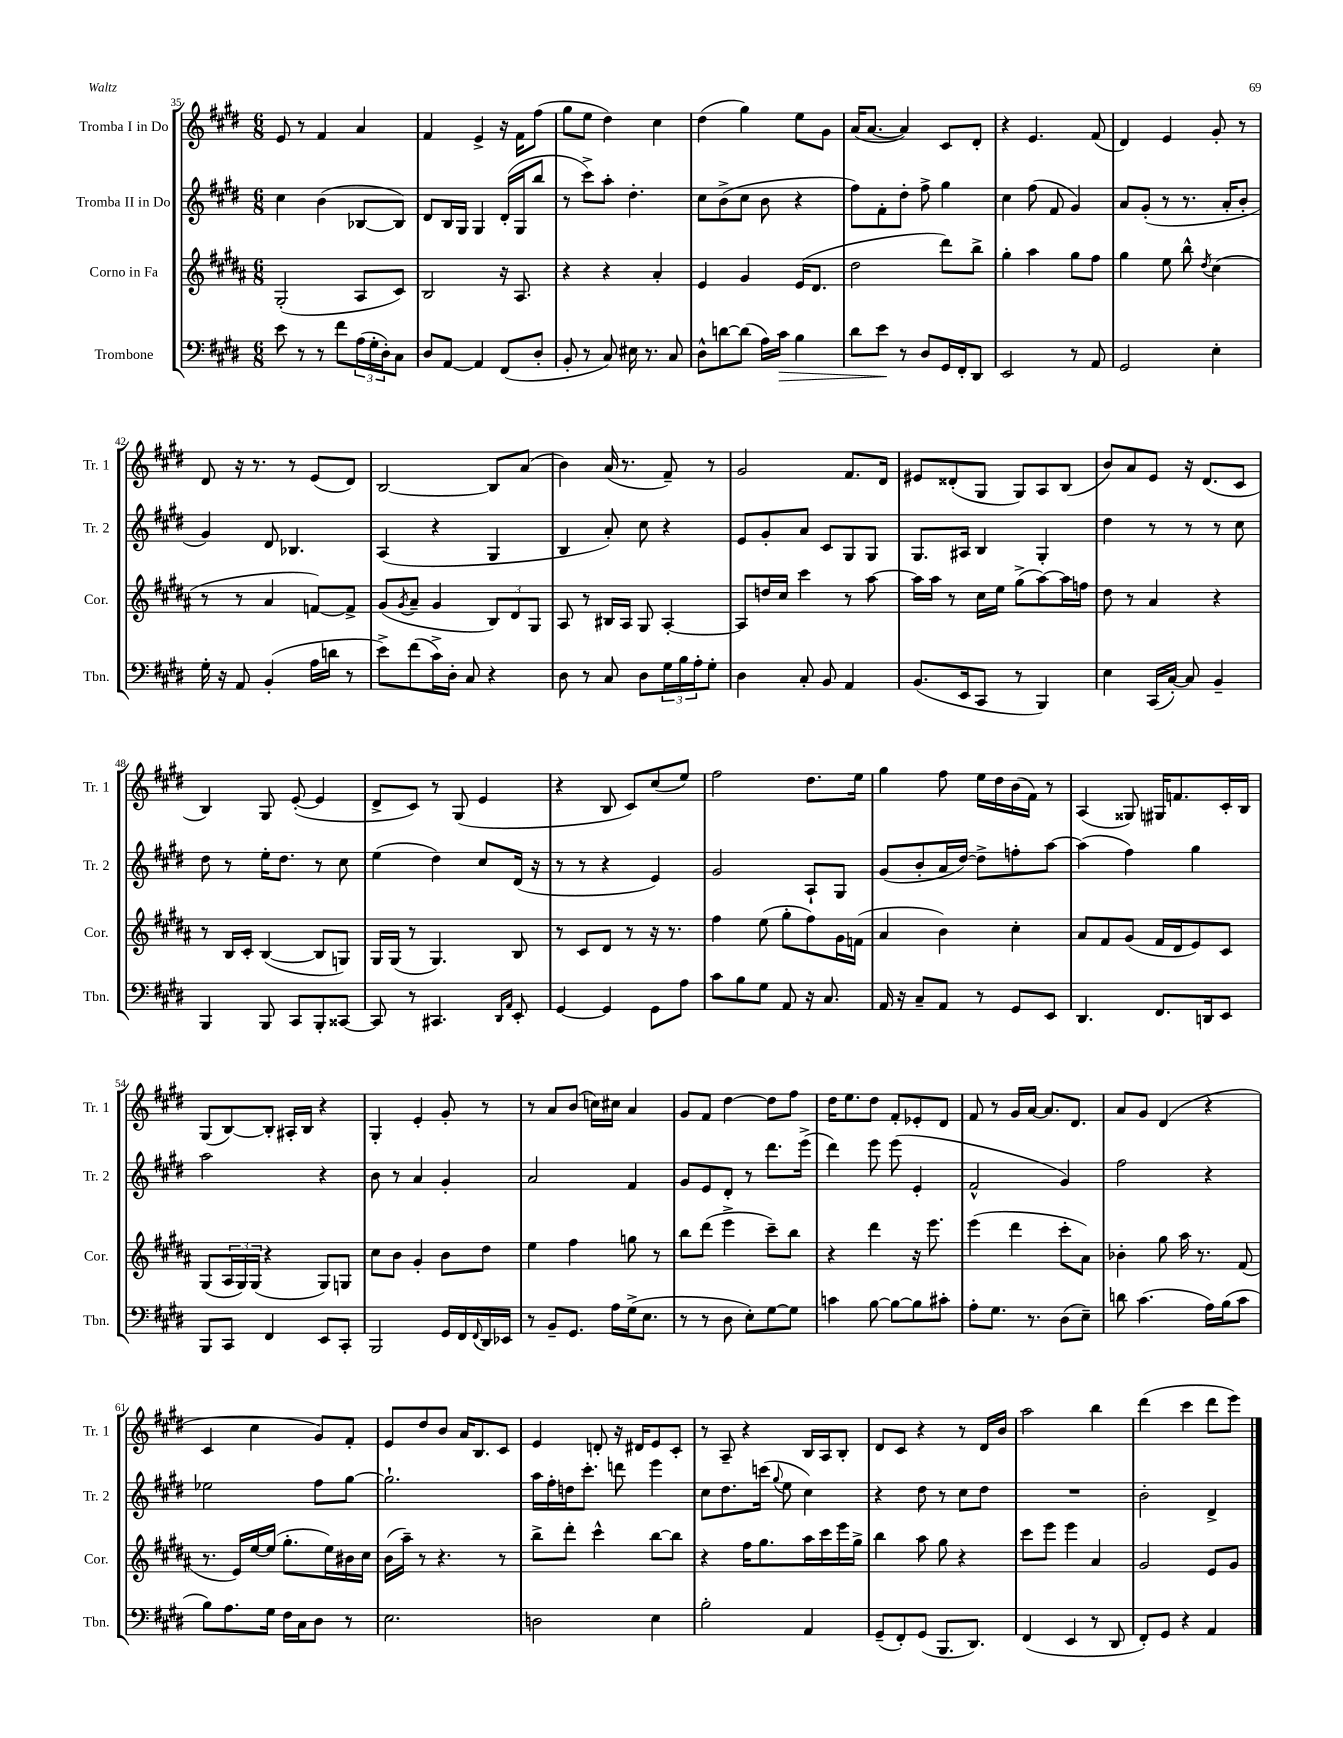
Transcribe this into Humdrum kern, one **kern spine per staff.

**kern	**dynam	**kern	**kern	**kern
*part4	*part4	*part3	*part2	*part1
*staff4	*staff4	*staff3	*staff2	*staff1
*I"Trombone	*	*I"Corno in Fa	*I"Tromba II in Do	*I"Tromba I in Do
*I'Tbn.	*	*I'Cor.	*I'Tr. 2	*I'Tr. 1
*clefF4	*	*clefG2	*clefG2	*clefG2
*k[f#c#g#d#]	*	*k[f#c#g#d#a#]	*k[f#c#g#d#]	*k[f#c#g#d#]
*M6/8	*	*M6/8	*M6/8	*M6/8
=35	=35	=35	=35	=35
8e\	.	(2G#'/	4cc#\	8e/
8r	.	.	.	8r
8r	.	.	(4b\	4f#/
8f#\L	.	.	.	.
(24A\L	.	8A#/L	[8B-X/L	4a/
24G#'\	.	.	.	.
24D#'\J)	.	.	.	.
8C#\J	.	8c#/J)	8B-/J])	.
=36	=36	=36	=36	=36
8D#/L	.	2B/	8d#/L	4f#/
[8AA/J	.	.	16B/L	.
.	.	.	16G#/JJ	.
4AA/]	.	.	4G#/	4e^/
(8FF#/L	.	16r	(16d#'/LL	16r
.	.	8.A#/	16G#/J	16f#\KL
8D#'/J	.	.	8bb/J	(8ff#\J
=37	=37	=37	=37	=37
8BB'/	.	4r	8r	8gg#\L
8r	.	.	8ccc#^\L)	8ee\J
8C#/)	.	4r	8aa'\J	4dd#\)
16E#X\	.	.	4.dd#'\	.
8.r	.	.	.	.
.	.	4a#'/	.	4cc#\
8C#/	.	.	.	.
=38	=38	=38	=38	=38
8D#^^\L	.	4e/	8cc#\L	(4dd#\
[8dn\	.	.	(8b^\	.
(8d\J]	.	4g#/	8cc#\J	4gg#\)
16A\LL)	.	.	8b\	.
!	!LO:HP:b	!	!	!
16c#\JJ	>	.	.	.
4B\	.	(16e/KL	4r	8ee\L
.	.	8.d#/J	.	.
.	.	.	.	8g#\J
=39	=39	=39	=39	=39
8d#\L	.	2dd#\	8ff#\L)	(16a/KL
.	.	.	.	[8.a/J
8e\J	.	.	8f#'\	.
8r	]	.	8dd#'\J	4a/])
8D#/L	.	.	8ff#^\	.
16GG#/L	.	8ddd#\L)	4gg#\	8c#/L
16FF#'/J	.	.	.	.
8DD#/J	.	8bb^\J	.	8d#'/J
=40	=40	=40	=40	=40
2EE/	.	4gg#'\	4cc#\	4r
.	.	4aa#\	(8ff#\	4.e/
.	.	.	8f#/	.
8r	.	8gg#\L	4g#/)	.
8AA/	.	8ff#\J	.	(8f#/
=41	=41	=41	=41	=41
2GG#/	.	4gg#\	8a/L	4d#/)
.	.	.	(8g#'/J	.
.	.	8ee\	8r	4e/
.	.	8bb^^\	8.r	.
.	.	8qdd#/	.	.
4E'\	.	(4cc#\	.	8g#'/
.	.	.	16a'/KL	.
.	.	.	8b'/J	8r
!!LO:LB:g=z
=42	=42	=42	=42	=42
16G#'\	.	8r	4g#/)	8d#/
16r	.	.	.	.
8AA/	.	8r	.	16r
.	.	.	.	8.r
(4BB'/	.	4a#/	8d#/	.
.	.	.	4.B-X/	8r
16A\LL	.	[8fn/L)	.	(8e/L
16dn\JJ	.	.	.	.
8r	.	8f^/J]	.	8d#/J)
=43	=43	=43	=43	=43
8e^\L)	.	(8g#/L	(4A/	[2B/
.	.	8qg#/	.	.
(8f#\	.	8a#~/J	.	.
16c#^\L)	.	4g#/	4r	.
16D#'\JJ	.	.	.	.
8C#/	.	.	.	.
4r	.	12B/L)	4G#/	8B/L]
.	.	12d#/	.	.
.	.	.	.	(8a/J
.	.	12G#/J	.	.
=44	=44	=44	=44	=44
8D#\	.	8A#/	4B/	4b\)
8r	.	8r	.	.
8C#/	.	16B#X/LL	8a'/)	(16a/
.	.	16A#/JJ	.	8.r
8D#\L	.	8G#/	8cc#\	.
24G#\L	.	[4A#'/	4r	8f#~/)
24B\	.	.	.	.
24A'\J	.	.	.	.
8G#'\J	.	.	.	8r
=45	=45	=45	=45	=45
4D#\	.	8A#/L]	8e/L	2g#/
.	.	16ddn/L	8g#'/	.
.	.	16cc#/JJ	.	.
8C#'/	.	4ccc#\	8a/J	.
8BB/	.	.	8c#/L	.
4AA/	.	8r	8G#/	8.f#/L
.	.	[8aa#\	8G#/J	.
.	.	.	.	16d#/Jk
=46	=46	=46	=46	=46
(8.BB/L	.	16aa#\LL]	8.G#/L	8e#X/L
.	.	16aa#\JJ	.	.
.	.	8r	.	(8d##X'/
16EE/k	.	.	16A#X/Jk	.
8CC#/J	.	16cc#\LL	4B/	8G#/J
.	.	16ee\JJ	.	.
8r	.	(8gg#^\L	.	8G#/L)
4BBB/)	.	[8aa#\)	4G#'/	8A/
.	.	16aa#\L]	.	(8B/J
.	.	16ffn\JJ	.	.
=47	=47	=47	=47	=47
4E\	.	8dd#\	4dd#\	8b/L)
.	.	8r	.	8a/
(16CC#/LL	.	4a#/	8r	8e/J
[16C#'/JJ)	.	.	.	.
8C#/]	.	.	8r	16r
.	.	.	.	(8.d#/L
4BB~/	.	4r	8r	.
.	.	.	8cc#\	8c#/J
!!LO:LB:g=z
=48	=48	=48	=48	=48
4BBB/	.	8r	8dd#\	4B/)
.	.	16B/LL	8r	.
.	.	16c#'/JJ	.	.
8BBB/	.	([4B/	16ee'\KL	8G#/
.	.	.	8.dd#\J	.
8CC#/L	.	.	.	([8e'/
8BBB'/	.	8B/L]	8r	4e/]
[8CC##X/J	.	8Gn/J)	8cc#\	.
=49	=49	=49	=49	=49
8CC##/]	.	16G#/LL	(4ee\	8d#^/L
.	.	(16G#/JJ	.	.
8r	.	8r	.	8c#/J)
4.CC#X/	.	4.G#/)	4dd#\)	8r
.	.	.	.	(8G#/
.	.	.	8cc#/L	4e/
16qqDD#/LL	.	.	.	.
16qqAA/JJ	.	.	.	.
8EE'/	.	8B/	(16d#/Jk	.
.	.	.	16r	.
=50	=50	=50	=50	=50
[4GG#/	.	8r	8r	4r
.	.	8c#/L	8r	.
4GG#/]	.	8d#/J	4r	8B/
.	.	8r	.	8c#/L)
8GG#\L	.	16r	4e/)	(8cc#/
.	.	8.r	.	.
8A\J	.	.	.	8ee/J)
=51	=51	=51	=51	=51
8c#\L	.	4ff#\	2g#/	2ff#\
8B\	.	.	.	.
8G#\J	.	(8ee\	.	.
8AA/	.	8gg#'\L	.	.
16r	.	8ff#\)	8A`/L	8.dd#\L
8.C#/	.	.	.	.
.	.	16g#\L	8G#/J	.
.	.	(16fn\JJ	.	16ee\Jk
=52	=52	=52	=52	=52
16AA/	.	4a#/	(8g#/L	4gg#\
16r	.	.	.	.
8C#~/L	.	.	8b'/	.
8AA/J	.	4b\)	16a/L	8ff#\
.	.	.	[16dd#/JJ)	.
8r	.	.	8dd#^\L]	16ee\LL
.	.	.	.	16dd#\
8GG#/L	.	4cc#'\	8ffn'\	(16b\
.	.	.	.	16f#\JJ)
8EE/J	.	.	[8aa\J	8r
=53	=53	=53	=53	=53
4.DD#/	.	8a#/L	(4aa\]	(4A/
.	.	8f#/	.	.
.	.	(8g#/J	4ff#\)	8G##X/)
8.FF#/L	.	16f#/LL	.	16G#X/KL
.	.	16d#/J	.	8.fn/
.	.	8e/)	4gg#\	.
16DDn/k	.	.	.	.
8EE/J	.	8c#/J	.	16c#'/L
.	.	.	.	16B/JJ
!!LO:LB:g=z
=54	=54	=54	=54	=54
8BBB/L	.	(8G#/L	2aa\	(8G#/L
8CC#/J	.	24A#/L	.	[8B/)
.	.	24G#/)	.	.
.	.	(24G#/JJ	.	.
4FF#/	.	4r	.	8B'/J]
.	.	.	.	16A#X'/LL
.	.	.	.	16B/JJ
8EE/L	.	8G#/L)	4r	4r
8CC#'/J	.	8Gn/J	.	.
=55	=55	=55	=55	=55
2BBB/	.	8cc#\L	8b\	4G#'/
.	.	8b\J	8r	.
.	.	4g#'/	4a/	4e'/
16GG#/LL	.	8b\L	4g#'/	8g#'/
16FF#/	.	.	.	.
8qqFF#/	.	.	.	.
16DD#/	.	8dd#\J	.	8r
16EE-X/JJ	.	.	.	.
=56	=56	=56	=56	=56
8r	.	4ee\	2a/	8r
8BB~/L	.	.	.	8a/L
8.GG#/J	.	4ff#\	.	(8b/J
.	.	.	.	16ccn\LL)
16A\LL	.	.	.	16cc#X\JJ
(16G#^\J	.	8ggn\	4f#/	4a/
8.E\J	.	.	.	.
.	.	8r	.	.
=57	=57	=57	=57	=57
8r	.	8bb\L	8g#/L	8g#/L
8r	.	(8ddd#\J	8e/	8f#/J
8D#\	.	4eee^\	8d#'/J	[4dd#\
8E'\L)	.	.	8r	.
[8G#\	.	8ccc#~\L)	8.ddd#\L	8dd#\L]
8G#\J]	.	8bb\J	.	8ff#\J
.	.	.	(16eee^\Jk	.
=58	=58	=58	=58	=58
4cn\	.	4r	4ddd#\)	16dd#\KL
.	.	.	.	8.ee\
[8B\	.	4ddd#\	8eee\	8dd#\J
8B\L_	.	.	(8eee\	8f#'/L
8B\]	.	16r	4e'/	8e-X'/
.	.	8.eee\	.	.
8c#X'\J	.	.	.	8d#/J
=59	=59	=59	=59	=59
8A'\L	.	(4eee\	2f#^^/	8f#/
8.G#\J	.	.	.	8r
.	.	4ddd#\	.	16g#/LL
8.r	.	.	.	[16a/JJ
.	.	.	.	8.a/L]
(8D#\L	.	8ccc#'\L	4g#/)	.
.	.	.	.	8.d#/J
8E~\J)	.	8a#\J)	.	.
=60	=60	=60	=60	=60
8dn\	.	4b-X'\	2ff#\	8a/L
(4.c#\	.	.	.	8g#/J
.	.	8gg#\	.	(4d#/
.	.	16aa#\	.	.
.	.	8.r	.	.
16A\LL)	.	.	4r	4r
(16B\J	.	.	.	.
8c#\J	.	(8f#/	.	.
!!LO:LB:g=z
=61	=61	=61	=61	=61
8B\L)	.	8.r	2ee-X\	4c#/
8.A\	.	.	.	.
.	.	16e/LL)	.	.
.	.	[16ee/	.	4cc#\
16G#\Jk	.	(16ee/JJ]	.	.
16F#\LL	.	8.gg#'\L	.	.
16C#\J	.	.	.	.
8D#\J	.	.	8ff#\L	8g#/L)
.	.	16ee\L)	.	.
8r	.	16b#X\	[8gg#\J	8f#'/J
.	.	16cc#\JJ	.	.
=62	=62	=62	=62	=62
2.E\	.	(16b\LL	2.gg#`\]	8e/L
.	.	16aa#~\JJ)	.	.
.	.	8r	.	8dd#/
.	.	4.r	.	8b/J
.	.	.	.	16a/KL
.	.	.	.	8.B/
.	.	8r	.	8c#/J
=63	=63	=63	=63	=63
2Dn\	.	8bb^\L	16aa\LL	4e/
.	.	.	16ff#'\	.
.	.	8ddd#'\J	16ddn\J	.
.	.	.	8.ccc#'\J	.
.	.	4ccc#^^\	.	8dn'/
.	.	.	8dddn\	16r
.	.	.	.	16d#X/KL
4E\	.	[8bb\L	4eee\	8e/
.	.	8bb\J]	.	8c#'/J
=64	=64	=64	=64	=64
2B'\	.	4r	8cc#\L	8r
.	.	.	8.dd#\	8A~/
.	.	16ff#\KL	.	4r
.	.	8.gg#\	(16cccn\Jk	.
.	.	.	8qqgg#/	.
.	.	.	8ee\	.
4AA/	.	16aa#\L	4cc#\)	16B/LL
.	.	16ccc#\	.	16A/J
.	.	16eee\	.	8B'/J
.	.	16gg#^\JJ	.	.
=65	=65	=65	=65	=65
(8GG#~/L	.	4bb\	4r	8d#/L
8FF#'/)	.	.	.	8c#/J
(8GG#/J	.	8aa#\	8dd#\	4r
8.BBB/L	.	8gg#\	8r	.
.	.	4r	8cc#\L	8r
8.DD#/J)	.	.	.	.
.	.	.	8dd#\J	16d#/LL
.	.	.	.	16b/JJ
=66	=66	=66	=66	=66
(4FF#/	.	8ccc#\L	2.r	2aa\
.	.	8eee\J	.	.
4EE/	.	4eee\	.	.
8r	.	4a#/	.	4bb\
8DD#/	.	.	.	.
=67	=67	=67	=67	=67
8FF#'/L)	.	2g#/	2b'\	(4ddd#\
8GG#/J	.	.	.	.
4r	.	.	.	4ccc#\
4AA/	.	8e/L	4d#^/	8ddd#\L
.	.	8g#/J	.	8eee\J)
==	==	==	==	==
*-	*-	*-	*-	*-
